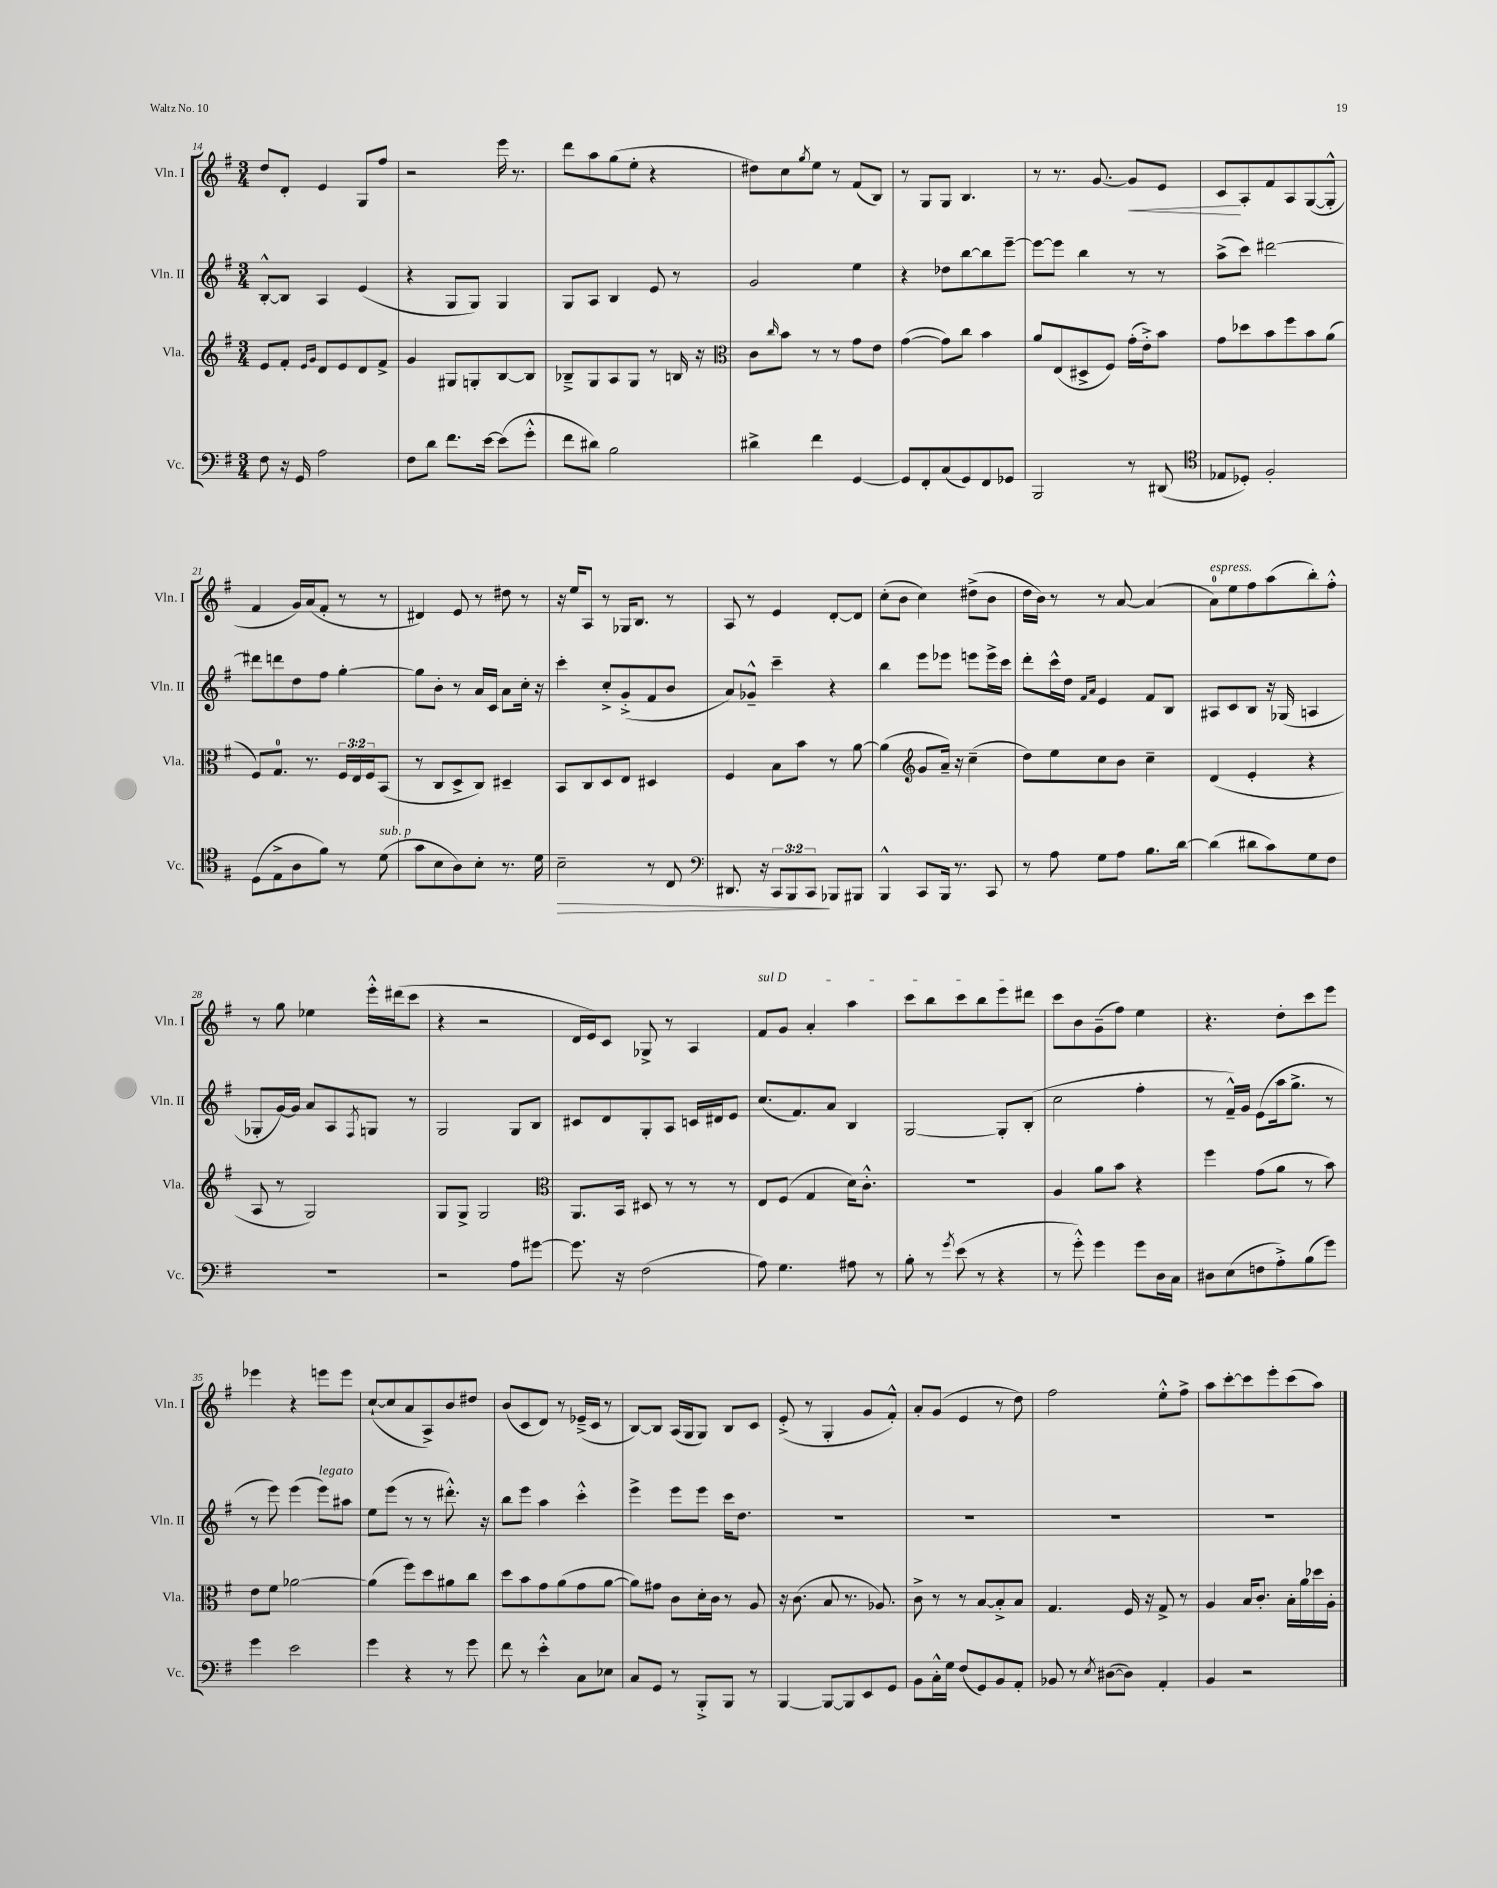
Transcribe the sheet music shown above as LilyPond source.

<<
\new StaffGroup <<
\new Staff = "s0" \with { instrumentName = "Vln. I" shortInstrumentName = "Vln. I" } {
    \clef treble \key g \major \numericTimeSignature \time 3/4
    d''8 d'8-. e'4 g8 fis''8 |
    r2 e'''16 r8. |
    d'''8 a''8 g''8( e''8-. r4 |
    dis''8) c''8 \acciaccatura { g''8 } e''8 r8 fis'8( b8) |
    r8 g8 g8 b4. |
    r8 r8. g'8.~ g'8\< e'8 |
    c'8\! a8-. fis'8 a8 g8~( g8-.-^ |
    fis'4 g'16) a'16( fis'8-. r8 r8 |
    dis'4) e'8 r8 dis''8 r8 |
    r16 e''16 a8 r8 ges16 b8. r8 |
    a8 r8 e'4 d'8~-. d'8 |
    c''8-.( b'8 c''4) dis''8->( b'8 |
    d''16 b'16) r8 r8 a'8~ a'4( |
    a'8-0^\markup { \italic "espress." }) e''8 fis''8 a''8( b''8-.) fis''8-.-^ |
    r8 g''8 ees''4 e'''16-.-^ dis'''16( c'''8 |
    r4 r2 |
    d'16 e'16) c'8 ges8-> r8 a4 |
    \once \override TextSpanner.bound-details.left.text = \markup { \italic "sul D" } fis'8\startTextSpan g'8 a'4-. a''4 |
    c'''8 b''8 c'''8 b''8 e'''8 dis'''8\stopTextSpan |
    c'''8 b'8 g'8--( fis''8) e''4 |
    r4. d''8-. c'''8 e'''8 |
    ees'''4 r4 e'''8 e'''8 |
    c''8~-!( c''8 a'8 a8->) b'8 dis''8 |
    b'8( c'8 d'8) r8 ees'16--->( c'16 r8 |
    b8~) b8 a16( g16 g8) b8 c'8 |
    e'8-.->( r8 g4-. g'8 fis'8-.-^) |
    a'8-. g'8( e'4 r8 d''8) |
    fis''2 e''8-.-^ fis''8-> |
    a''8 c'''8~-. c'''8 e'''8-. c'''8( a''8) \bar "|." |
}
\new Staff = "s1" \with { instrumentName = "Vln. II" shortInstrumentName = "Vln. II" } {
    \clef treble \key g \major \numericTimeSignature \time 3/4
    b8~-.-^ b8 a4 e'4( |
    r4 g8 g8) g4 |
    g8 a8 b4 e'8 r8 |
    g'2 e''4 |
    r4 des''8 b''8~ b''8 e'''8~-- |
    e'''8~ e'''8 b''4 r8 r8 |
    a''8->( c'''8) dis'''2~ |
    dis'''8 d'''8 d''8 fis''8 g''4~-. |
    g''8 b'8-. r8 a'16 c'16 a'8 c''16-. r16 |
    c'''4-. c''8-.-> g'8-.->( fis'8 b'8 |
    a'8) ges'8---^ c'''4-- r4 |
    b''4 e'''8 ees'''8 e'''8 e'''16-> c'''16 |
    d'''8-. c'''16-^ d''16 \grace { fis'16 a'16 } e'4 fis'8 b8 |
    ais8 c'8 b8 r16 ges16( a4 |
    ges8-. g'16~) g'16 a'8 a8 \acciaccatura { fis8 } g8 r8 |
    g2 g8 b8 |
    cis'8 d'8 g8-. a8 c'16 dis'16 e'8 |
    c''8.( fis'8.) a'8 b4 |
    g2~ g8-. b8-.( |
    c''2 fis''4-. |
    r8 fis'16---^) g'16 e'8( a''16 g''8.-> r8 |
    r8 e'''8) e'''4( e'''8^\markup { \italic "legato" }) ais''8 |
    e''8 e'''8( r8 r8 dis'''8.-.-^) r16 |
    b''8 e'''8 a''4 c'''4-.-^ |
    e'''4-> e'''8 e'''8 c'''16 d''8. |
    R2. |
    R2. |
    R2. |
    R2. \bar "|." |
}
\new Staff = "s2" \with { instrumentName = "Vla." shortInstrumentName = "Vla." } {
    \clef treble \key g \major \numericTimeSignature \time 3/4 \override Staff.TupletNumber.text = #tuplet-number::calc-fraction-text
    e'8 fis'8-. \grace { e'16 g'16 } d'8 e'8 d'8 fis'8-> |
    g'4 gis8 g8-. b8~ b8 |
    bes8---> g8 a8 g8 r8 b16 r16 |
    \clef alto c'8 \grace { c''16 } b'8 r8 r8 g'8 e'8 |
    g'4~( g'8) c''8 b'4 |
    a'8 e8( dis8-> fis8) g'16-.( e'16-.->) b'8 |
    g'8 des''8 b'8 fis''8 b'8 a'8( |
    fis8) g8.-0 r8. \tuplet 3/2 { fis16 e16 fis16 } b,8( |
    r8 c8 d8-> c8) dis4-- |
    b,8 c8 d8 e8 dis4 |
    fis4 b8 b'8 r8 a'8~ |
    a'4( \clef treble g'8 a'16--) r16 c''4--( |
    d''8) e''8 c''8 b'8 c''4-- |
    d'4( e'4-. r4 |
    a8 r8 g2) |
    g8 g8-> g2 |
    \clef alto a,8. b,16 dis8 r8 r8 r8 |
    e8 fis8( g4 d'16) c'8.-.-^ |
    R2. |
    a4 a'8 b'8 r4 |
    fis''4 g'8( a'8 r8 b'8) |
    e'8 fis'8 aes'2~ |
    aes'4( fis''8) d''8 ais'8 c''8 |
    d''8 b'8 g'8 a'8( g'8 a'8~ |
    a'8) gis'8 c'8 d'16-. c'16 r8 a8 |
    r16 c'8.( b8 r8. aes8.) |
    c'8-> r8 r8 b8~ b8-.-> b8 |
    g4. fis16 r16 g8-> r8 |
    a4 b16 c'8.-. b16-. a'16 des''16 a16-. \bar "|." |
}
\new Staff = "s3" \with { instrumentName = "Vc." shortInstrumentName = "Vc." } {
    \clef bass \key g \major \numericTimeSignature \time 3/4 \override Staff.TupletNumber.text = #tuplet-number::calc-fraction-text
    fis8 r16 g,16 a2 |
    fis8 d'8 fis'8. e'16~ e'8( g'8-.-^ |
    fis'8 dis'8) b2 |
    dis'4-> fis'4 g,4~ |
    g,8 fis,8-. c8( g,8) fis,8 ges,8 |
    b,,2 r8 dis,8( |
    \clef tenor ees8 des8-.) fis2-. |
    d8( e8-> a8 fis'8) r8 d'8^\markup { \italic "sub. p" }( |
    g'8 b8 a8) b8-. r8. d'16 |
    b2--\> r8 c8 |
    \clef bass dis,8. r16 \tuplet 3/2 { c,8 b,,8 c,8\! } bes,,8 bis,,8 |
    b,,4-^ c,8 b,,16 r8. c,8 |
    r8 a8 g8 a8 b8. d'16~ |
    d'4( dis'8 c'8) g8 fis8 |
    R2. |
    r2 a8 gis'8~ |
    gis'8. r16 fis2( |
    a8) g4. ais8 r8 |
    b8-. r8 \acciaccatura { g'8 } e'8( r8 r4 |
    r8 g'8-.-^) g'4 g'8 d16 c16 |
    dis8 e8( f8 a8-.->) b8( g'8) |
    g'4 e'2 |
    g'4 r4 r8 g'8 |
    fis'8 r8 e'4-.-^ c8 ees8 |
    c8 g,8 r8 b,,8-.-> b,,8 r8 |
    b,,4~ b,,8~ b,,8 e,8 g,8 |
    b,8 c16-.-^ g16 fis8( g,8) b,8 a,8-. |
    bes,8 r8 \acciaccatura { e8 } dis8~( dis8) a,4-. |
    b,4 r2 \bar "|." |
}
>>
>>
\layout { \context { \Score currentBarNumber = #14 } }
